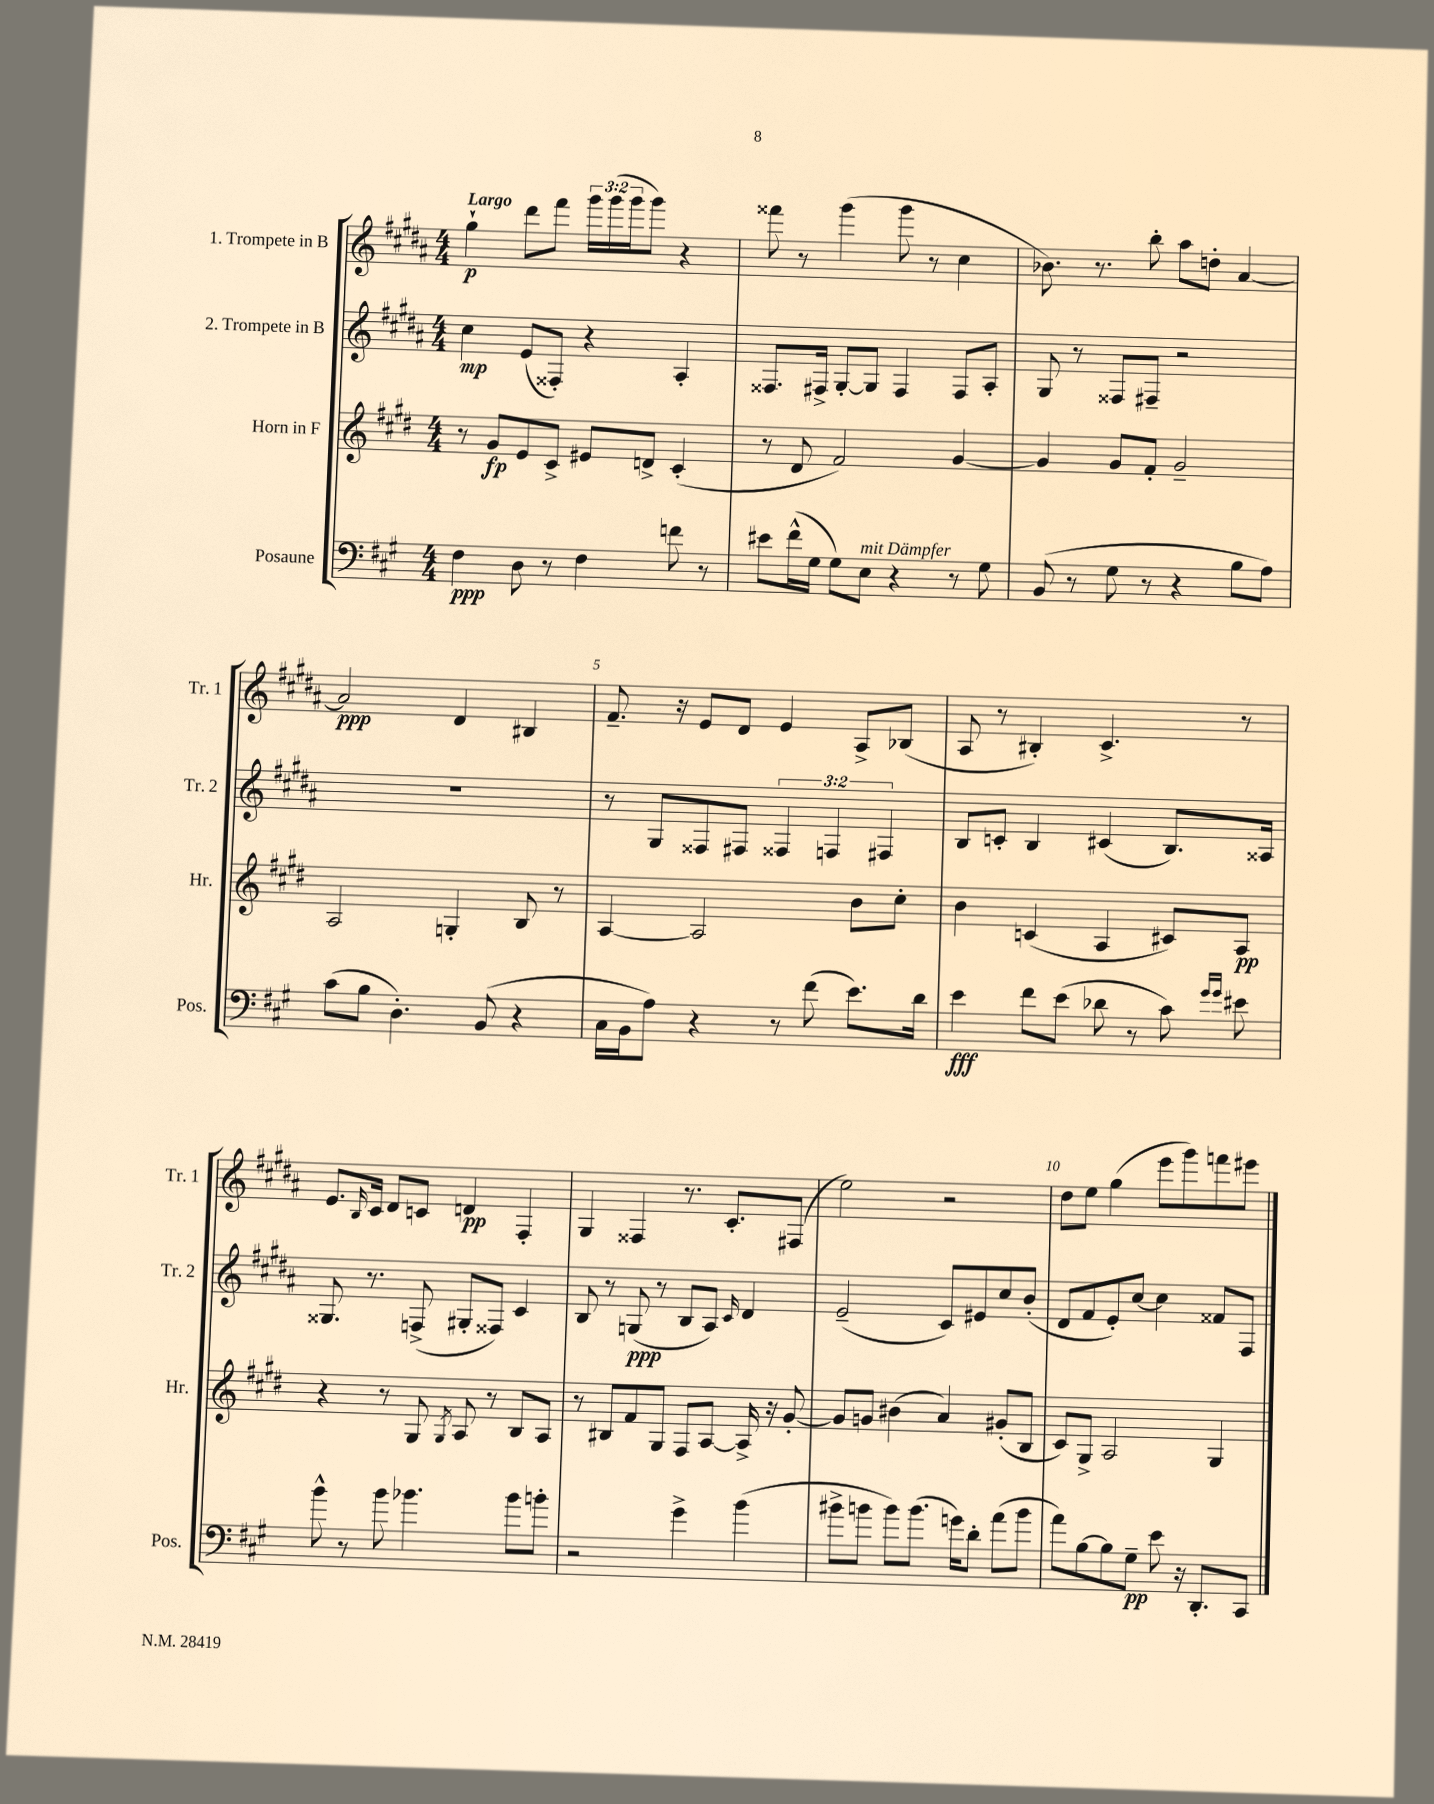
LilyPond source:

<<
\new StaffGroup <<
\new Staff = "s0" \with { instrumentName = "1. Trompete in B" shortInstrumentName = "Tr. 1" } {
    \clef treble \key b \major \numericTimeSignature \time 4/4 \override Staff.TupletNumber.text = #tuplet-number::calc-fraction-text \tempo "Largo"
    gis''4-!\p dis'''8 fis'''8 \tuplet 3/2 { gis'''16 gis'''16( gis'''16 } gis'''8) r4 |
    fisis'''8 r8 gis'''4( gis'''8 r8 cis''4 |
    bes'8.) r8. b''8-. ais''8 d''8-. ais'4~ |
    ais'2\ppp dis'4 bis4 |
    fis'8.-- r16 e'8 dis'8 e'4 ais8-> bes8( |
    ais8 r8 bis4-.) cis'4.-> r8 |
    e'8. \grace { b16 } cis'16 dis'8 c'8 d'4\pp fis4-. |
    gis4 fisis4 r8. cis'8.-. fis8( |
    e''2) r2 |
    dis''8 e''8 gis''4( e'''8 gis'''8) f'''8 eis'''8 \bar "|." |
}
\new Staff = "s1" \with { instrumentName = "2. Trompete in B" shortInstrumentName = "Tr. 2" } {
    \clef treble \key b \major \numericTimeSignature \time 4/4 \override Staff.TupletNumber.text = #tuplet-number::calc-fraction-text
    cis''4\mp e'8( fisis8-.) r4 ais4-. |
    fisis8. fis16-> gis8~-. gis8 fis4 fis8 ais8-. |
    gis8 r8 fisis8 fis8-- r2 |
    R1 |
    r8 gis8 fisis8 fis8 \tuplet 3/2 { fisis4 f4 fis4 } |
    b8 c'8-. b4 cis'4( b8.) aisis16 |
    gisis8. r8. f8->( gis8-. fisis8) cis'4 |
    b8 r8 g8\ppp( r8 b8 ais8) \grace { cis'16 } dis'4 |
    e'2--( cis'8) eis'8 cis''8 b'8-.( |
    dis'8 fis'8 e'8-.) cis''8~ cis''4 fisis'8 fis8 \bar "|." |
}
\new Staff = "s2" \with { instrumentName = "Horn in F" shortInstrumentName = "Hr." } {
    \clef treble \key e \major \numericTimeSignature \time 4/4
    r8 gis'8\fp e'8 cis'8-> eis'8 d'8-> cis'4-.( |
    r8 dis'8 fis'2) gis'4~ |
    gis'4 gis'8 fis'8-. gis'2-- |
    a2 g4-. b8 r8 |
    a4~ a2 b'8 cis''8-. |
    b'4 c'4( a4 cis'8) a8\pp |
    r4 r8 gis8 \acciaccatura { gis8 } a8 r8 b8 a8 |
    r8 bis8 fis'8 gis8 fis8 a8~ a16-> r16 gis'8~-. |
    gis'8 g'8 bis'4( a'4) gis'8-.( b8 |
    cis'8) gis8-> a2 gis4 \bar "|." |
}
\new Staff = "s3" \with { instrumentName = "Posaune" shortInstrumentName = "Pos." } {
    \clef bass \key a \major \numericTimeSignature \time 4/4
    fis4\ppp d8 r8 fis4 f'8 r8 |
    eis'8 fis'16-^( gis16 gis8) e8^\markup { \italic "mit Dämpfer" } r4 r8 gis8 |
    b,8( r8 gis8 r8 r4 b8 a8) |
    cis'8( b8 d4.-.) b,8( r4 |
    cis16 b,16 a8) r4 r8 fis'8( e'8.) d'16 |
    e'4\fff fis'8 e'8( des'8 r8 cis'8) \grace { gis'16 gis'16 } eis'8 |
    b'8-^ r8 b'8 bes'4. bes'8 b'8-. |
    r2 gis'4-> b'4( |
    bis'8-> b'8 b'8) b'8.( g'16) d'8-. a'8( b'8 |
    a'8) b8~ b8 gis8--\pp e'8 r16 d,8.-. cis,8 \bar "|." |
}
>>
>>
\layout { \context { \Score \override BarNumber.break-visibility = ##(#f #t #t) barNumberVisibility = #(every-nth-bar-number-visible 5) } }
